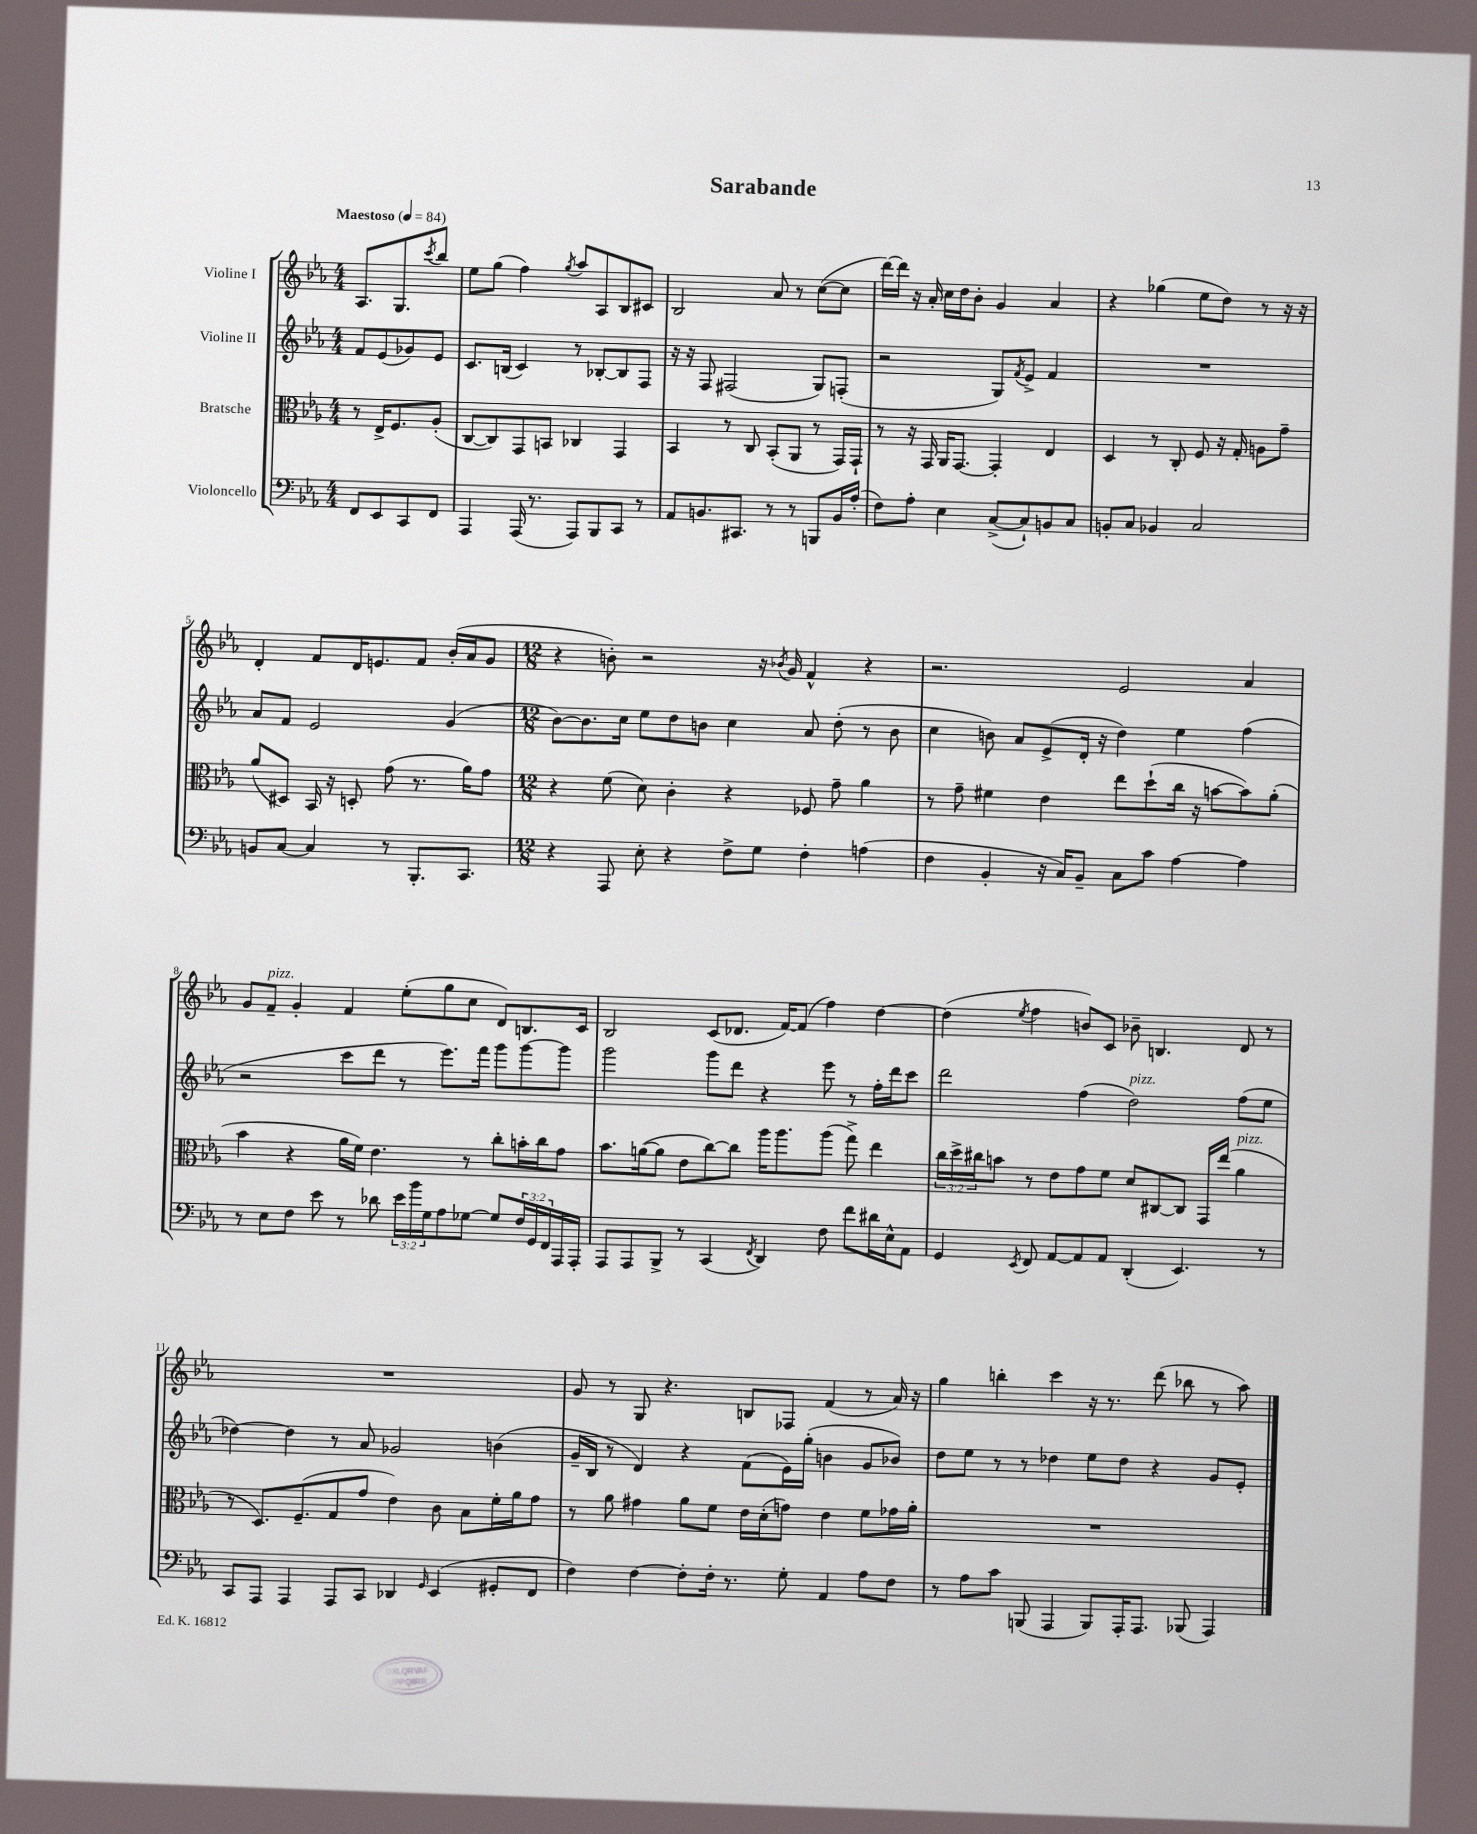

**kern	**kern	**kern	**kern
*staff4	*staff3	*staff2	*staff1
*clefF4	*clefC3	*clefG2	*clefG2
*k[b-e-a-]	*k[b-e-a-]	*k[b-e-a-]	*k[b-e-a-]
*M4/4	*M4/4	*M4/4	*M4/4
*MM84	*MM84	*MM84	*MM84
8FF	8r	8f	8.A-
8EE-	16E-^	(8e-	.
.	8.F	.	8.G
8CC	.	8g-)	.
.	.	.	8qccc
8FF	(8A-'	8e-	8bb-
=	=	=	=
4AAA-	[8C	8.c	8ee-
.	8C])	.	(8gg
.	.	(16B	.
(16AAA-	8GG	4c)	4ff)
8.r	.	.	.
.	8BB	.	.
.	.	.	8qgg
8AAA-)	4C-	8r	8aa-
8BBB-	.	[8B-'	8A-
8CC	4GG	8B-]	8B-
8r	.	8F	8c#
=	=	=	=
8AA-	4BB-	16r	2B-
.	.	16r	.
8.BB	.	8F	.
.	8r	(2F#	.
8.CC#	.	.	.
.	8C	.	.
8r	(8BB-'	.	8a-
8r	8AA-	.	8r
8BBB	8r	8G)	([8cc
16BB	16GG)	(8F'	8cc]
(16A-'	16GG`	.	.
=	=	=	=
8F)	8r	2r	[16ddd)
.	.	.	16ddd]
8A-'	16r	.	16r
.	16GG	.	16a-'
4E-	16AA-	.	16cc
.	[8.GG	.	16dd
.	.	.	8b-'
([8C^	4GG']	8G)	4g
.	.	8qf	.
8C`])	.	8e-^	.
8BB	4E-	4f	4a-
8C	.	.	.
=	=	=	=
8BB'	4D	1r	4r
8C	.	.	.
4BB-	8r	.	(4gg-
.	8C'	.	.
2C	8F	.	8ee-
.	16r	.	8dd)
.	16G'	.	.
.	8A	.	8r
.	8g~	.	16r
.	.	.	16r
=	=	=	=
8BB	(8a-	8a-	4d'
[8C	8D#)	8f	.
4C]	16BB-	2e-	8f
.	16r	.	.
.	8D'	.	16d
.	.	.	8.e
8r	(8g	.	.
8.BBB-'	8.r	.	8f
.	.	(4g	(16b-'
8.CC	16a-)	.	16a-
.	8g	.	8g
=	=	=	=
*M12/8	*M12/8	*M12/8	*M12/8
4r	4r	[8b-)	4r
.	.	8.b-]	.
8AAA-	(8f	.	8b')
.	.	16cc	.
8E-'	8d)	8ee-	2r
4r	4c'	8dd	.
.	.	8b	.
8F^	4r	4cc	.
8G	.	.	16r
.	.	.	8qb-
.	.	.	16g
4F'	8F-	8a-	4f^^
.	8g~	(8dd'	.
(4A	4a-	8r	4r
.	.	8b	.
=	=	=	=
4F	8r	4cc	2.r
.	8g~	.	.
4BB-'	4f#	8b)	.
.	.	8a-	.
16r	4e-	(8e-^	.
16C)	.	.	.
8BB-~	.	16d'	.
.	.	16r	.
8C	8ee-	4dd)	2e-
8c	(8dd`	.	.
[4A-	16cc	4ee-	.
.	16r	.	.
.	[8b	.	.
4A-]	8b])	(4ff	4a-
.	(8a-'	.	.
=	=	=	=
8r	4b-	2r	8g
8E-	.	.	8f~
8F	4r	.	4g'
8e-	.	.	.
8r	16a-	8ccc	4f
.	16f)	.	.
8d-	4.e-	8ddd	.
24e-	.	8r	(8ee-'
24b-	.	.	.
24G	.	.	.
8A-	.	8.eee-)	8gg
[8G-	8r	.	8cc
.	.	16fff	.
8G-]	8cc'	8ggg	8d)
24F	16b'	[8ggg	8.B
24GG	.	.	.
.	16cc	.	.
24FF	.	.	.
16AAA-	8g	8ggg]	.
16AAA-'	.	.	16c
=	=	=	=
8AAA-	8.b-	2ggg	2B-
8AAA-	.	.	.
.	([16a	.	.
8BBB-^	8a]	.	.
8r	8e-	.	.
(4CC	[8cc)	8ggg	(8c
.	8cc]	8ddd	8.d-
8qFF	.	.	.
4DD)	16aa-	4r	.
.	8.aa-	.	[16f)
.	.	.	(8f]
8F	(8aa-	8eee-	4ff)
8f	8gg^)	8r	.
16d#	4ee-	16ff'	[4dd
16E-^^	.	16ddd	.
8AA-	.	8ccc	.
=	=	=	=
4GG	24cc	2ddd	(4dd]
.	24dd^	.	.
.	24cc#	.	.
.	8b	.	.
8qEE-	.	.	8qee-
8FF	8r	.	4ff
[8AA-	8e-	.	.
8AA-]	8g	(4ff	8b)
8AA-	8f	.	8c
(4DD'	8d	2dd)	8b-~
.	[8C#	.	4.B
4.EE-)	8C#]	.	.
.	16GG	.	.
.	(16ee-	.	.
.	4a-	(8ff	8d
8r	.	8ee-	8r
=	=	=	=
8CC	8r	[4dd-)	1.r
8AAA-	8.D)	.	.
4AAA-	.	4dd-]	.
.	(8.F~	.	.
8AAA-	8G	8r	.
8CC	8g	8a-	.
4DD-	4e-)	2g-	.
16qqGG	.	.	.
(4EE-	8c	.	.
.	8B-	.	.
8GG#'	16f'	(4b	.
.	16a-	.	.
8FF	8g	.	.
=	=	=	=
4F)	8r	16g~	8g
.	.	16B-	.
.	8a-	8r	8r
[4F	4g#	4d)	8G
.	.	.	4.r
8F']	8a-	4r	.
16F'	8f	.	.
8.r	.	.	.
.	16e-	(8f	8B
.	(16d'	.	.
8G'	8g)	16e-)	8F-
.	.	(16gg'	.
4AA-	4e-	4b	(4f
8A-	8f	8g	8r
8F	16g-	8b-)	16a-)
.	16a-'	.	16r
=	=	=	=
8r	1.r	8dd	4gg
8A-	.	8ee-	.
8c	.	8r	4bb'
(8BBB	.	8r	.
4AAA-	.	4dd-	4ccc
8BBB)	.	8ee-	16r
.	.	.	8.r
16AAA-'	.	8dd-	.
8.AAA-	.	.	.
.	.	4r	(8ddd
(8BBB-	.	.	8bb-
4AAA-)	.	8g	8r
.	.	8e-'	8aa-)
==	==	==	==
*-	*-	*-	*-
